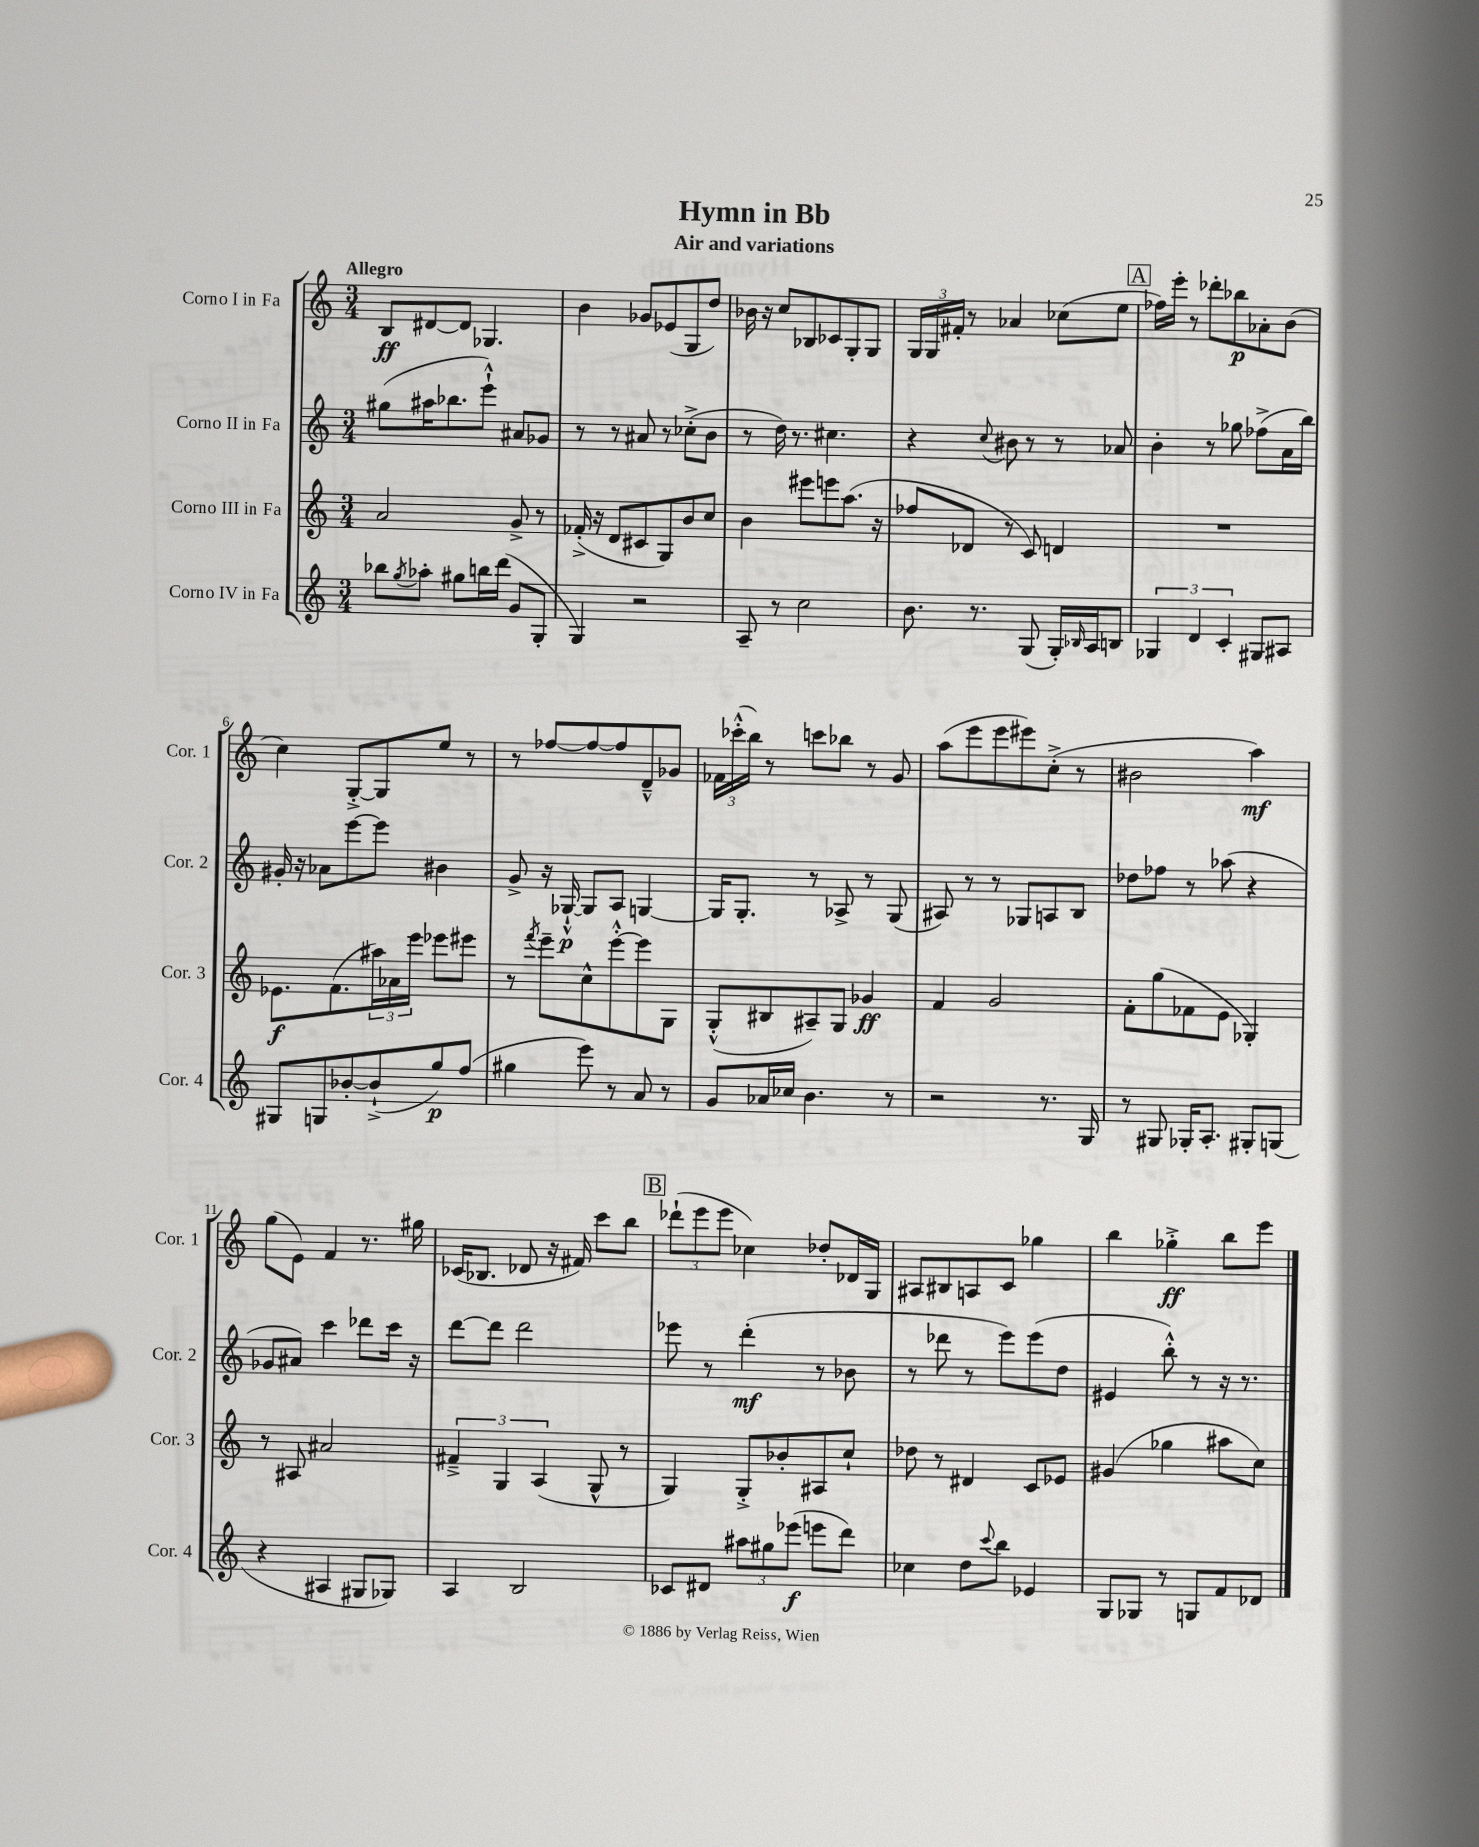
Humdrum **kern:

**kern	**kern	**kern	**kern
*staff4	*staff3	*staff2	*staff1
*clefG2	*clefG2	*clefG2	*clefG2
*k[]	*k[]	*k[]	*k[]
*M3/4	*M3/4	*M3/4	*M3/4
8bb-	2a	(8gg#	8B
8qgg	.	.	.
8aa-'	.	16aa#	[8d#
.	.	8.bb-	.
8gg#	.	.	8d#]
16bb	.	8eee`^^)	4.G-
(16ddd	.	.	.
8g	8g^	8a#	.
8G'	8r	8g-	.
=	=	=	=
4G)	(16f-'^	8r	4b
.	16r	.	.
.	8d	8r	.
2r	8c#	8a#	8g-
.	8G)	8r	(8e-
.	8b	(8cc-'^	8G
.	8cc	8b	8dd)
=	=	=	=
8A~	4b	8r	16b-
.	.	.	16r
8r	.	16dd)	8cc
.	.	8.r	.
2cc	8eee#	.	8B-
.	8eee	4.cc#	8c-
.	(8.aa	.	8G'
.	.	.	8G
.	16r	.	.
=	=	=	=
8.b	8ff-	4r	24G
.	.	.	24G
.	.	.	24f#'
.	8d-	.	8r
8.r	.	.	.
.	.	8qqcc	.
.	8r	8b#	4a-
(8G	8c)	8r	.
16G')	4d	8r	(8cc-
16qqB-	.	.	.
16A	.	.	.
8B	.	8a-	8ee
=	=	=	=
6G-	2.r	4b'	16ff-)
.	.	.	16eee'
.	.	.	8r
6d	.	.	.
.	.	8r	8ddd-'
6c'	.	.	.
.	.	8gg-	8bb-
8G#	.	(8ff-^	8a-'
8A#	.	16a	(8b
.	.	16bb)	.
=	=	=	=
8G#	8.e-	16g#'	4cc)
.	.	16r	.
8G	.	8a-	.
.	(8.f	.	.
[8b-'	.	[8eee	[8G'^
(8b-`^]	24aa#)	8eee]	8G]
.	24a-	.	.
.	24eee	.	.
8gg)	8eee-	4b#	8ee
(8ff	8eee#	.	8r
=	=	=	=
4gg#	8r	8g^	8r
.	8qfff	.	.
.	8eee~	16r	[8ff-
.	.	[16G-`^^	.
8eee)	8cc^^	8G-]	8ff-_
8r	[8eee'^^	8A	8ff-]
8a	8eee]	[4G	8d~^^
8r	8G	.	8g-
=	=	=	=
8g	(8G'^^	16G]	24f-
.	.	.	(24ccc-'^^
.	.	8.G'	.
.	.	.	24bb)
16a-	8B#	.	8r
16cc-	.	.	.
4.b	8A#~)	8r	8ccc
.	8G	8A-^	8bb-
.	4g-	8r	8r
8r	.	(8G	8g
=	=	=	=
2r	4f	8A#)	(8aa
.	.	8r	8eee
.	2g	8r	8eee
.	.	8G-	8eee#)
8.r	.	8A	(8cc'^
.	.	8B	8r
16G	.	.	.
=	=	=	=
8r	8f'	8dd-	2b#
8G#	(8gg	8ff-	.
16G-'	8f-	8r	.
8.A'	.	.	.
.	8e	(8aa-	.
8G#'	4G-')	4r	4aa)
(8G	.	.	.
=	=	=	=
4r	8r	8g-	(8gg
.	8A#	8a#)	8e)
4A#	2a#	4ccc	4f
8G#	.	8ddd-	8.r
8G-)	.	16ccc	.
.	.	16r	16gg#
=	=	=	=
4A	6f#~^	[8ddd	(16c-
.	.	.	8.B-
.	.	8ddd]	.
.	6G	.	.
2B	.	2ddd	8d-
.	(6A	.	.
.	.	.	16r
.	.	.	16f#)
.	8G^^	.	8ccc
.	8r	.	8bb
=	=	=	=
8c-	4G)	8eee-	(12ddd-`
.	.	.	12eee
8d#	.	8r	.
.	.	.	12eee
12aa#	8G'^	(4ddd'	4cc-)
12gg#	.	.	.
.	8b-'	.	.
(12eee-	.	.	.
8eee	8A#	8r	8dd-'
8ddd)	8cc`	8b-	16d-
.	.	.	16G
=	=	=	=
4cc-	8dd-	8r	8A#
.	8r	8ddd-	8B#
8dd	4d#	8r	8A
8qqccc	.	.	.
8bb	.	8eee)	8c
4e-	8c	(8eee	4gg-
.	8e-	8dd	.
=	=	=	=
8G	(4g#	4e#	4bb
8G-	.	.	.
8r	4gg-	8bb'^^)	4gg-'^
8G	.	8r	.
8f	8aa#	16r	8bb
.	.	8.r	.
8d-	8cc)	.	8eee
==	==	==	==
*-	*-	*-	*-
